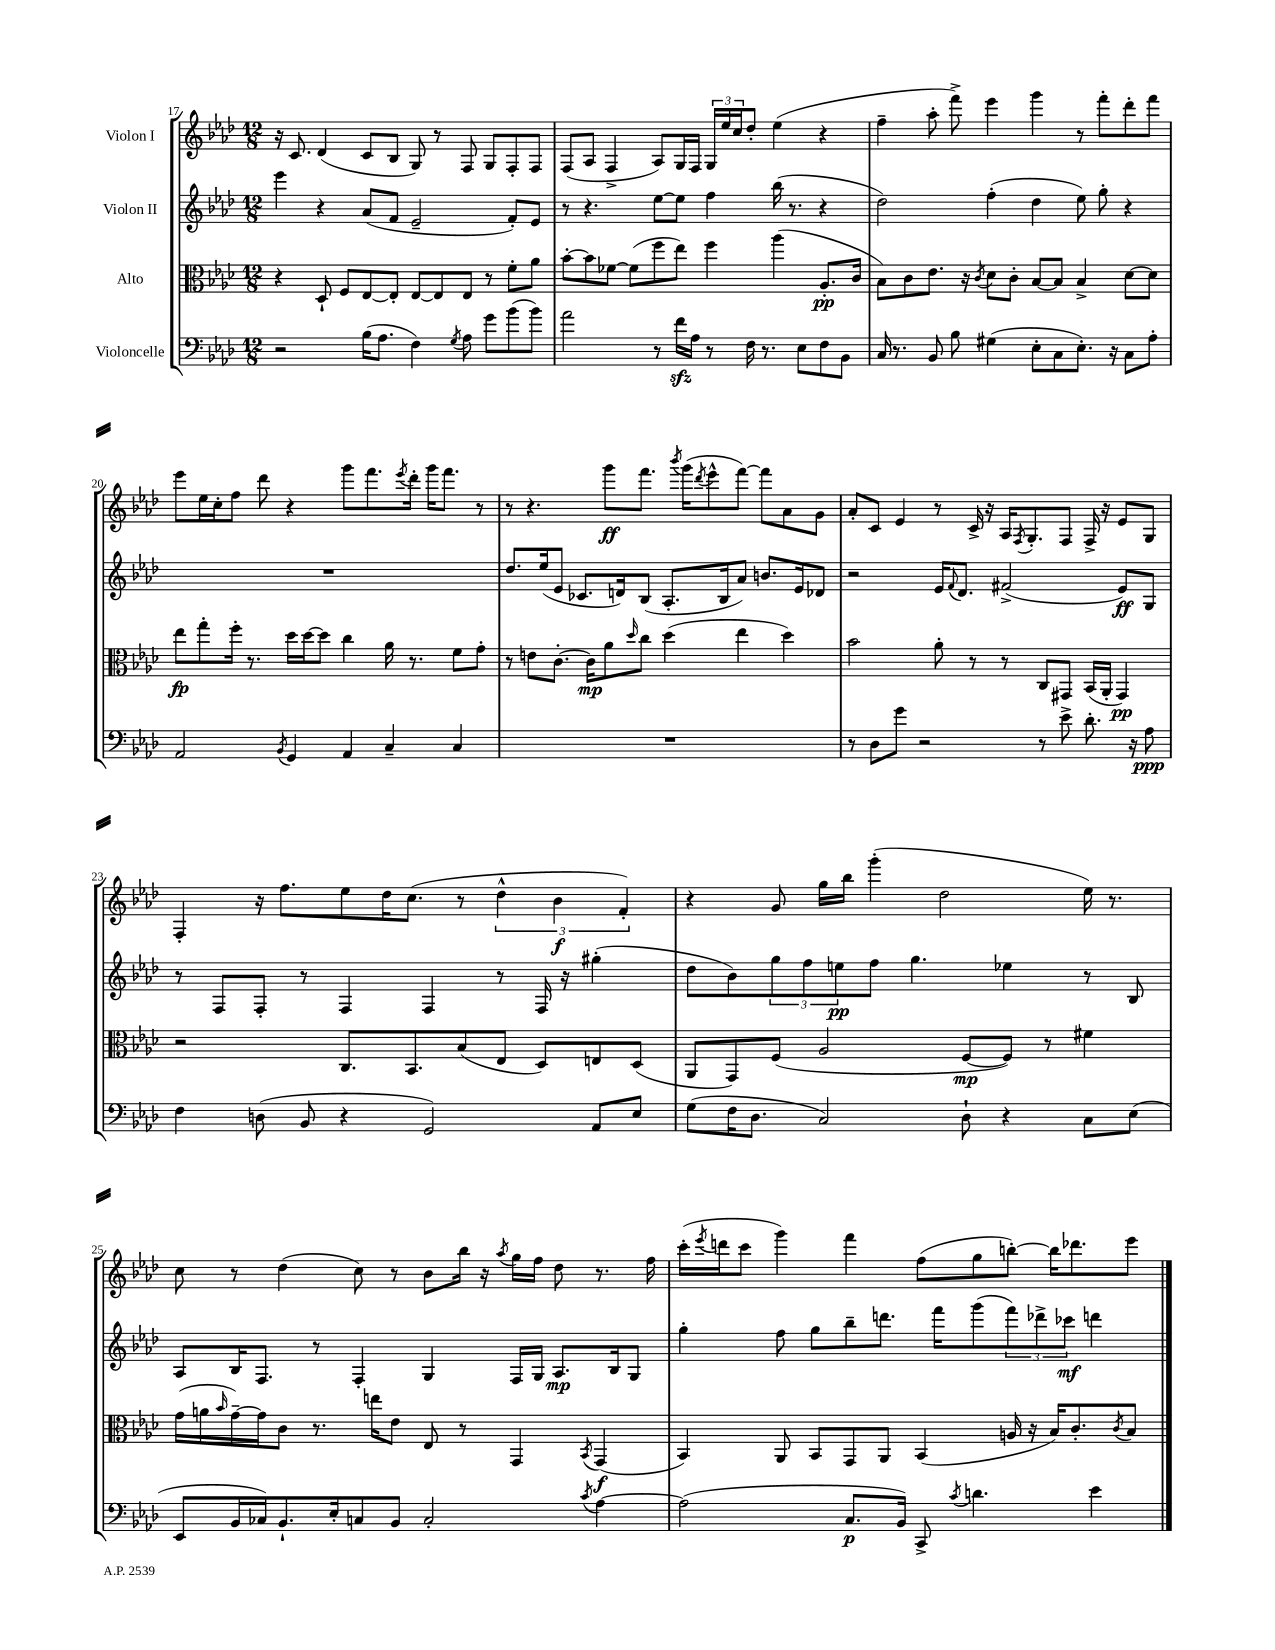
<<
\new StaffGroup <<
\new Staff = "s0" \with { instrumentName = "Violon I" } {
    \clef treble \key aes \major \numericTimeSignature \time 12/8
    r16 c'8. des'4( c'8 bes8 g8) r8 f8 g8 f8-. f8 |
    f8( aes8 f4-> aes8) g16 f16 \tuplet 3/2 { g16 ees''16 c''16 } des''8-. ees''4( r4 |
    f''4-- aes''8-. f'''8->) ees'''4 g'''4 r8 f'''8-. des'''8-. f'''8 |
    ees'''8 ees''16 c''16-. f''8 des'''8 r4 g'''8 f'''8. \acciaccatura { ees'''8 } des'''16-. g'''16 f'''8. r8 |
    r8 r4. g'''8\ff f'''8. \acciaccatura { bes'''8 } g'''16( \acciaccatura { des'''8 } ees'''8-^ f'''8~) f'''8 aes'8 g'8 |
    aes'8-. c'8 ees'4 r8 c'16-> r16 aes16 \acciaccatura { f8 } g8.-. f8 f16-> r16 ees'8 g8 |
    f4-. r16 f''8. ees''8 des''16 c''8.( r8 \tuplet 3/2 { des''4-^ bes'4\f f'4-.) } |
    r4 g'8 g''16 bes''16 g'''4-.( des''2 ees''16) r8. |
    c''8 r8 des''4( c''8) r8 bes'8 bes''16 r16 \acciaccatura { aes''8 } g''16 f''16 des''8 r8. f''16 |
    c'''16-.( \acciaccatura { ees'''8 } d'''16 c'''8 g'''4) f'''4 f''8( g''8 b''8~-.) b''16 des'''8. ees'''8 \bar "|." |
}
\new Staff = "s1" \with { instrumentName = "Violon II" } {
    \clef treble \key aes \major \numericTimeSignature \time 12/8
    ees'''4 r4 aes'8( f'8 ees'2-- f'8-.) ees'8 |
    r8 r4. ees''8~ ees''8 f''4 bes''16( r8. r4 |
    des''2) f''4-.( des''4 ees''8) g''8-. r4 |
    R1. |
    des''8. ees''16( ees'8 ces'8. d'16) bes8( aes8.-. bes16 aes'8) b'8. ees'16 des'8 |
    r2 ees'16 \appoggiatura { f'8 } des'8. fis'2->( ees'8\ff) g8 |
    r8 f8 f8-. r8 f4 f4 r8 f16 r16 gis''4-.( |
    des''8 bes'8) \tuplet 3/2 { g''8 f''8 e''8\pp } f''8 g''4. ees''4 r8 bes8 |
    aes8 bes16 f8. r8 f4-. g4 f16 g16 aes8.\mp bes16 g8 |
    g''4-. f''8 g''8 bes''8-- d'''8. f'''16 g'''8( \tuplet 3/2 { f'''8) des'''8-> ces'''8\mf } d'''4 \bar "|." |
}
\new Staff = "s2" \with { instrumentName = "Alto" } {
    \clef alto \key aes \major \numericTimeSignature \time 12/8
    r4 des8-! f8 ees8~ ees8-. ees8~ ees8 ees8 r8 f'8-. aes'8 |
    bes'8~-. bes'8 fes'8~ fes'8( f''8 ees''8) f''4 aes''4( aes8.-.\pp c'16 |
    bes8) c'8 ees'8. r16 \acciaccatura { c'8 } des'8 c'8-. bes8~ bes8 bes4-> des'8~ des'8 |
    ees''8\fp g''8-. f''16-. r8. des''16 des''16~ des''8 c''4 aes'16 r8. f'8 g'8-. |
    r8 e'8 c'8.~-. c'16\mp aes'8 \grace { des''16 } c''8 des''4( ees''4 des''4) |
    bes'2 aes'8-. r8 r8 c8 gis,8 bes,16( aes,16-. gis,4\pp) |
    r2 c8. bes,8. bes8( ees8 des8) e8 des8( |
    aes,8 g,8) f8( aes2 f8~\mp f8) r8 fis'4 |
    g'16( a'16 \grace { bes'16 } g'16~--) g'16 c'8 r8. e''16 ees'8 ees8 r8 g,4 \acciaccatura { bes,8 } g,4\f( |
    bes,4) aes,8 bes,8 g,8 aes,8 bes,4( a16 r16 bes16) c'8.-. \acciaccatura { c'8 } bes8 \bar "|." |
}
\new Staff = "s3" \with { instrumentName = "Violoncelle" } {
    \clef bass \key aes \major \numericTimeSignature \time 12/8
    r2 bes16( aes8. f4) \acciaccatura { g8 } aes8 g'8 bes'8( bes'8) |
    aes'2 r8 f'16\sfz aes16 r8 f16 r8. ees8 f8 bes,8 |
    c16 r8. bes,8 bes8 gis4( ees8-. c8 ees8.-.) r16 c8 aes8-. |
    aes,2 \acciaccatura { bes,8 } g,4 aes,4 c4-- c4 |
    R1. |
    r8 des8 g'8 r2 r8 ees'8-> des'8.-. r16 aes8\ppp |
    f4 d8( bes,8 r4 g,2) aes,8 ees8 |
    g8( f16 des8. c2) des8-! r4 c8 ees8( |
    ees,8 bes,16 ces16) bes,8.-! ees16-. c8 bes,8 c2-. \acciaccatura { c'8 } aes4~ |
    aes2( c8.\p bes,16) c,8-> \acciaccatura { c'8 } d'4. ees'4 \bar "|." |
}
>>
>>
\layout { \context { \Score currentBarNumber = #17 } }
